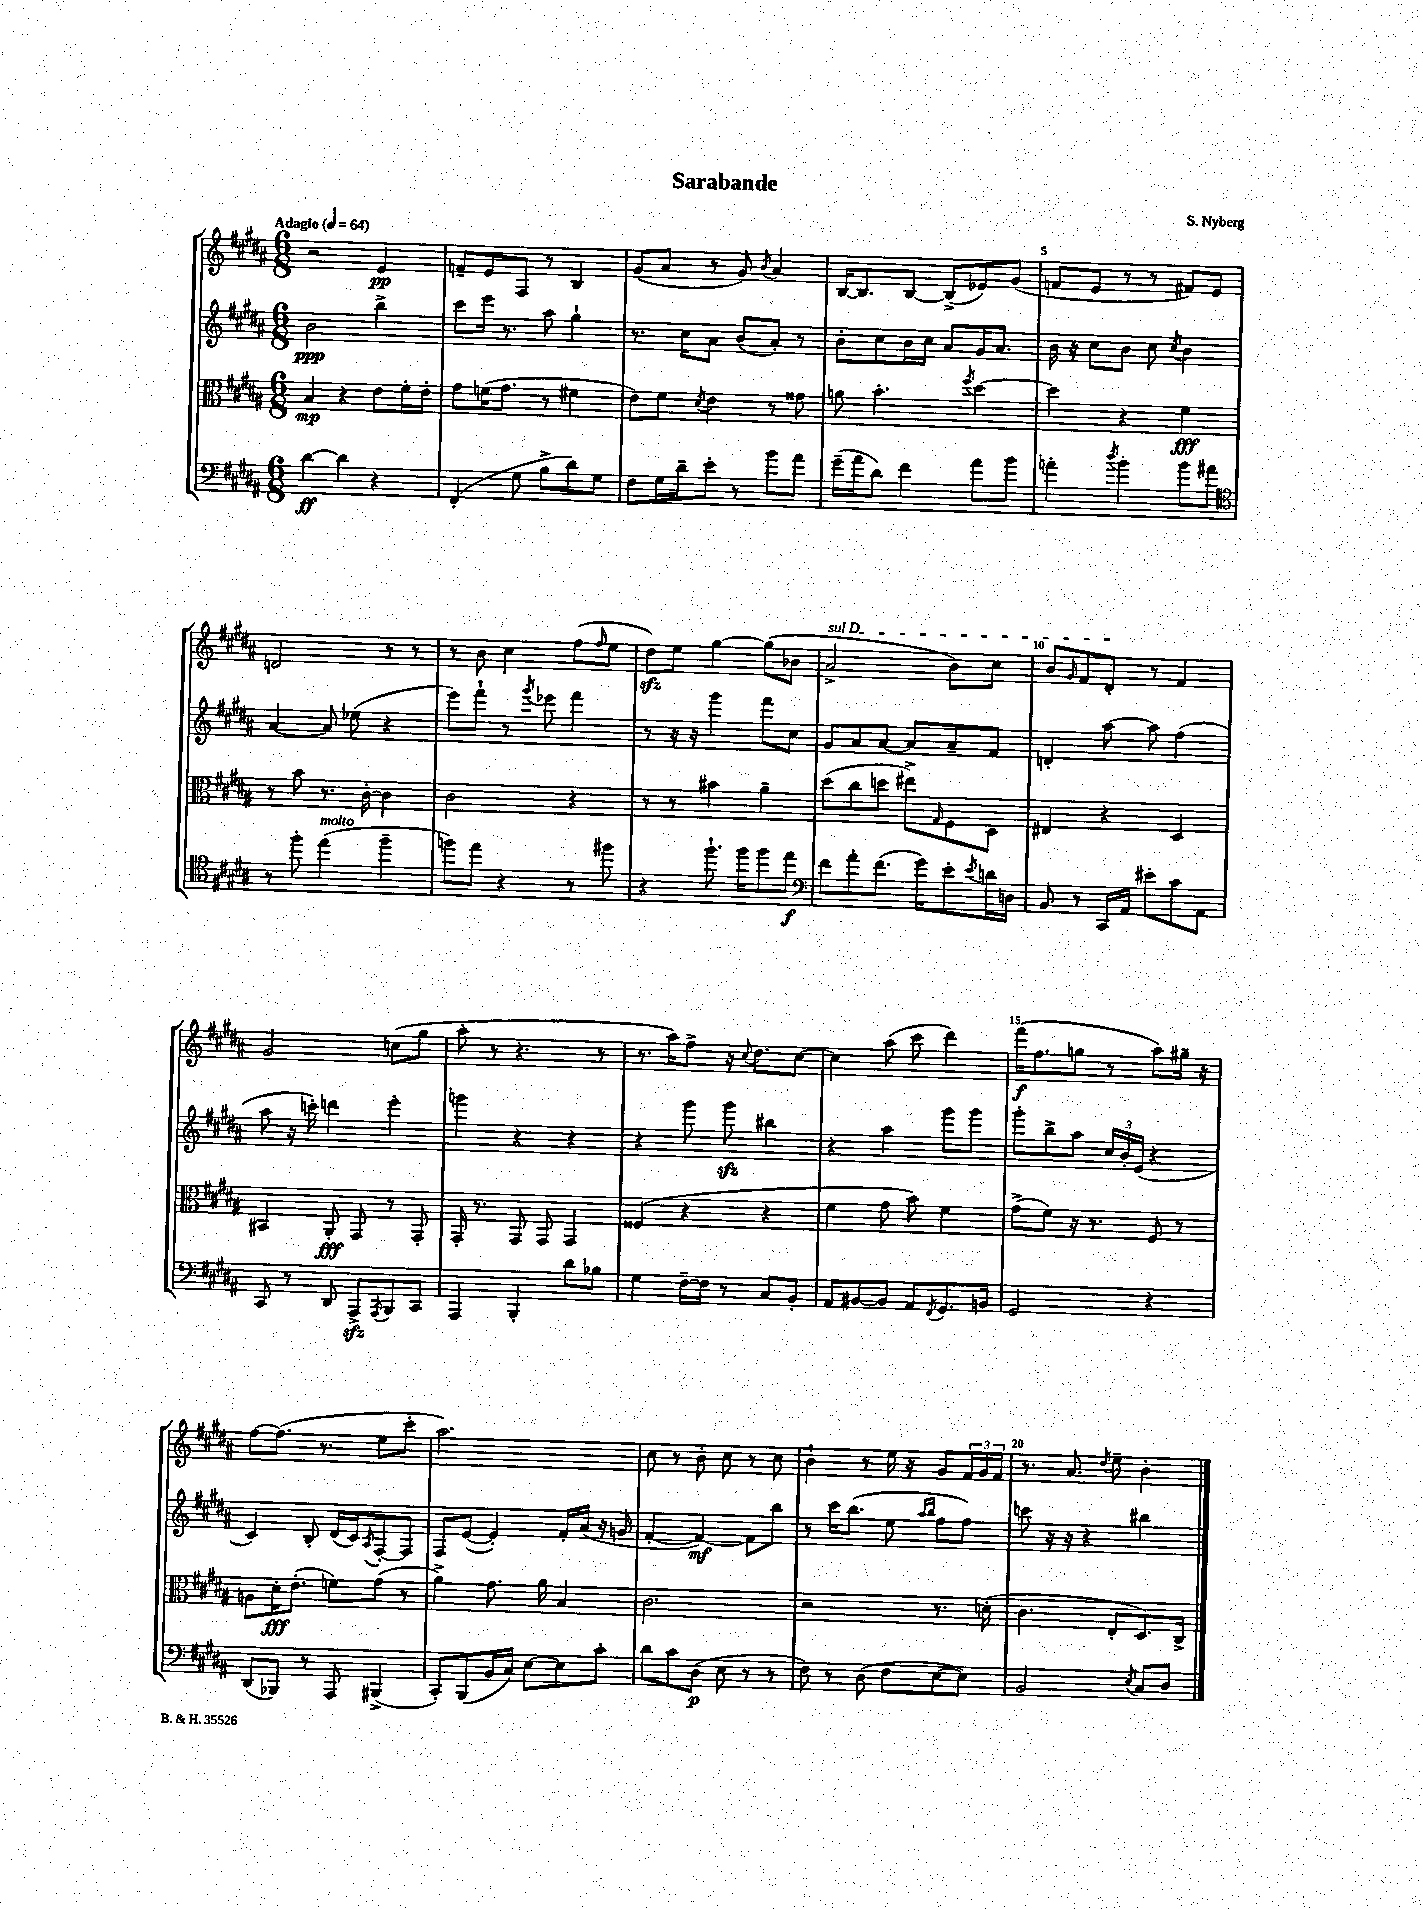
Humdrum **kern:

**kern	**kern	**kern	**kern
*staff4	*staff3	*staff2	*staff1
*clefF4	*clefC3	*clefG2	*clefG2
*k[f#c#g#d#a#]	*k[f#c#g#d#a#]	*k[f#c#g#d#a#]	*k[f#c#g#d#a#]
*M6/8	*M6/8	*M6/8	*M6/8
*MM64	*MM64	*MM64	*MM64
[4d#	4B	2b	2r
4d#]	4r	.	.
4r	8e	4bb^	4e
.	16f#'	.	.
.	16e'	.	.
=	=	=	=
(4FF#'	8g#	8ccc#	8f~
.	(16f	16eee	8e
.	8.g#	8.r	.
8G#	.	.	8F#
8B^	8r	8aa#	8r
8d#)	4f#	4gg#`	4B
8G#	.	.	.
=	=	=	=
8F#	8e)	8.r	(8g#
16G#	8f#	.	8a#
16d#~	.	16cc#	.
.	8qd#	.	.
8e'	4e	8a#	8r
8r	.	(8b	8g#)
.	.	.	8qb
8b	8r	8a#')	4a#
8a#	8g##	8r	.
=	=	=	=
(16g#~	8a	8b'	[16B
16a#	.	.	8.B]
8d#)	4.b'	8cc#	.
4f#	.	16b	[8B
.	.	16cc#	.
.	.	8a#	(8B^]
.	8qff#	.	.
8a#	[4dd#	16g#	8e-)
.	.	8.a#	.
8b	.	.	(8g#
=	=	=	=
4a'	4dd#]	16b	8f
.	.	16r	.
.	.	8cc#	8e
8qdd#	.	.	.
4b'	4r	8b	8r
.	.	8cc#	8r
.	.	8qcc#	.
8b	4f#	4b	8f#)
8a#	.	.	8e
=	=	=	=
*clefC4	*	*	*
8r	8r	[4a#	2d
8ff#'	8b	.	.
(4ee	8.r	8a#]	.
.	.	(8ee-	.
.	[16c#'	.	.
4ff#~	4c#]	4r	8r
.	.	.	8r
=	=	=	=
8ff)	2c#	8eee)	8r
8ee	.	8fff#`	8b
4r	.	8r	4cc#
.	.	8qggg#	.
.	.	8eee-	.
8r	4r	4fff#	(8ff#
.	.	.	16qqff#
8ff#	.	.	8ee
=	=	=	=
4r	8r	8r	8dd#)
.	8r	16r	8ee
.	.	16r	.
8.ff#`	4b#	4ggg#	[4gg#
16ff#	.	.	.
8ff#	4a#~	8fff#	(8gg#]
8ee	.	8cc#	8b-
=	=	=	=
*clefF4	*	*	*
8f#	(8dd#	8g#	2a#^
8a#'	8cc#	8a#	.
(8.f#	8dd	[8a#	.
.	8ee#^)	8a#]	.
16g#)	.	.	.
.	16qqG#	.	.
8e'	8F#	8a#~	8b)
8qe	.	.	.
16d	8D#	8f#	8cc#
16D	.	.	.
=	=	=	=
8BB	4E#	4d'	8b
.	.	.	16qqg#
8r	.	.	8f#
16CC#	4r	[8aa#	8d#'
16AA#	.	.	.
8e#'	.	8aa#]	8r
8c#	4D#	(4ff#	4f#
8AA#	.	.	.
=	=	=	=
8CC#	4BB#	8aa#	2g#
8r	.	16r	.
.	.	16ccc')	.
8DD#	8AA#'	4ddd	.
8AAA#^	8GG#	.	.
8qAAA#	.	.	.
8BBB	8r	4eee'	(8cc
8CC#	8GG#'	.	8gg#
=	=	=	=
4AAA#	16GG#'	4ggg	8aa#'
.	8.r	.	.
.	.	.	8r
4BBB'	8GG#	4r	4.r
.	8GG#	.	.
8d#	4GG#	4r	.
8B-	.	.	8r
=	=	=	=
4G#	(4F##	4r	8.r
.	.	.	16aa#)
[16F#~	4r	8ggg#	8ff#^
16F#]	.	.	.
8r	.	8ggg#	16r
.	.	.	8qqcc#
.	.	.	8.dd#
8C#	4r	4bb#	.
8BB'	.	.	[8cc#
=	=	=	=
8AA#	4f#	4r	4cc#]
[8BB#	.	.	.
8BB#]	8g#	4aa#	(8aa#
8AA#	8b)	.	8ccc#
8qFF#	.	.	.
8.GG#	4f#	8ggg#	4ddd#)
.	.	8ggg#	.
16BB	.	.	.
=	=	=	=
2GG#	(8g#^	8ggg#'	(16fff#
.	.	.	8.ff#
.	8f#)	8bb^	.
.	16r	8aa#	8gg
.	8.r	.	.
.	.	24cc#	8r
.	.	24b'	.
.	.	(24e	.
4r	8F#	4r	8aa#)
.	8r	.	16gg#~
.	.	.	16r
=	=	=	=
(8DD#	8A	4c#)	[8ff#
8BBB-)	16d#'	.	(8.ff#]
.	(8.e'	.	.
8r	.	8B'	.
.	.	.	8.r
8AAA#	8f)	(16d#	.
.	.	16c#)	.
.	.	8qA#	.
(4BBB#^	(8g#	[8F#'	8ee
.	8r	8F#]	8ccc#'
=	=	=	=
8CC#')	4a#^)	8F#	2.aa#)
(8BBB	.	([8e	.
16BB	8.g#	4e'])	.
16C#)	.	.	.
[8E	.	.	.
.	16a#	.	.
8E]	4B	16f#'	.
.	.	(16a#	.
8c#'	.	16r	.
.	.	16g	.
=	=	=	=
8d#	2.c#	[4f#'	8cc#
8c#	.	.	8r
(8D#	.	4f#_)	8b'
8E	.	.	8cc#
8r	.	8f#]	8r
8r	.	8bb	8cc#
=	=	=	=
8F#)	2r	8r	4b`
8r	.	16ccc#	.
.	.	(8.bb	.
(8D#	.	.	8r
8F#	.	8ee	16ee
.	.	.	16r
.	.	16qqaa#	.
.	.	16qqbb	.
[8E	8.r	8ff#	8g#
8E])	.	8ff#)	24f#
.	.	.	24g#
.	(16d'	.	.
.	.	.	24f#
=	=	=	=
2BB	4.c#	8ccc	8.r
.	.	16r	.
.	.	16r	8.a#
.	.	4r	.
.	.	.	8qdd#
.	8E'	.	8ee~
8qE	.	.	.
8C#	8.D#)	4bb#	4b'
8D#	.	.	.
.	16C#^	.	.
==	==	==	==
*-	*-	*-	*-
